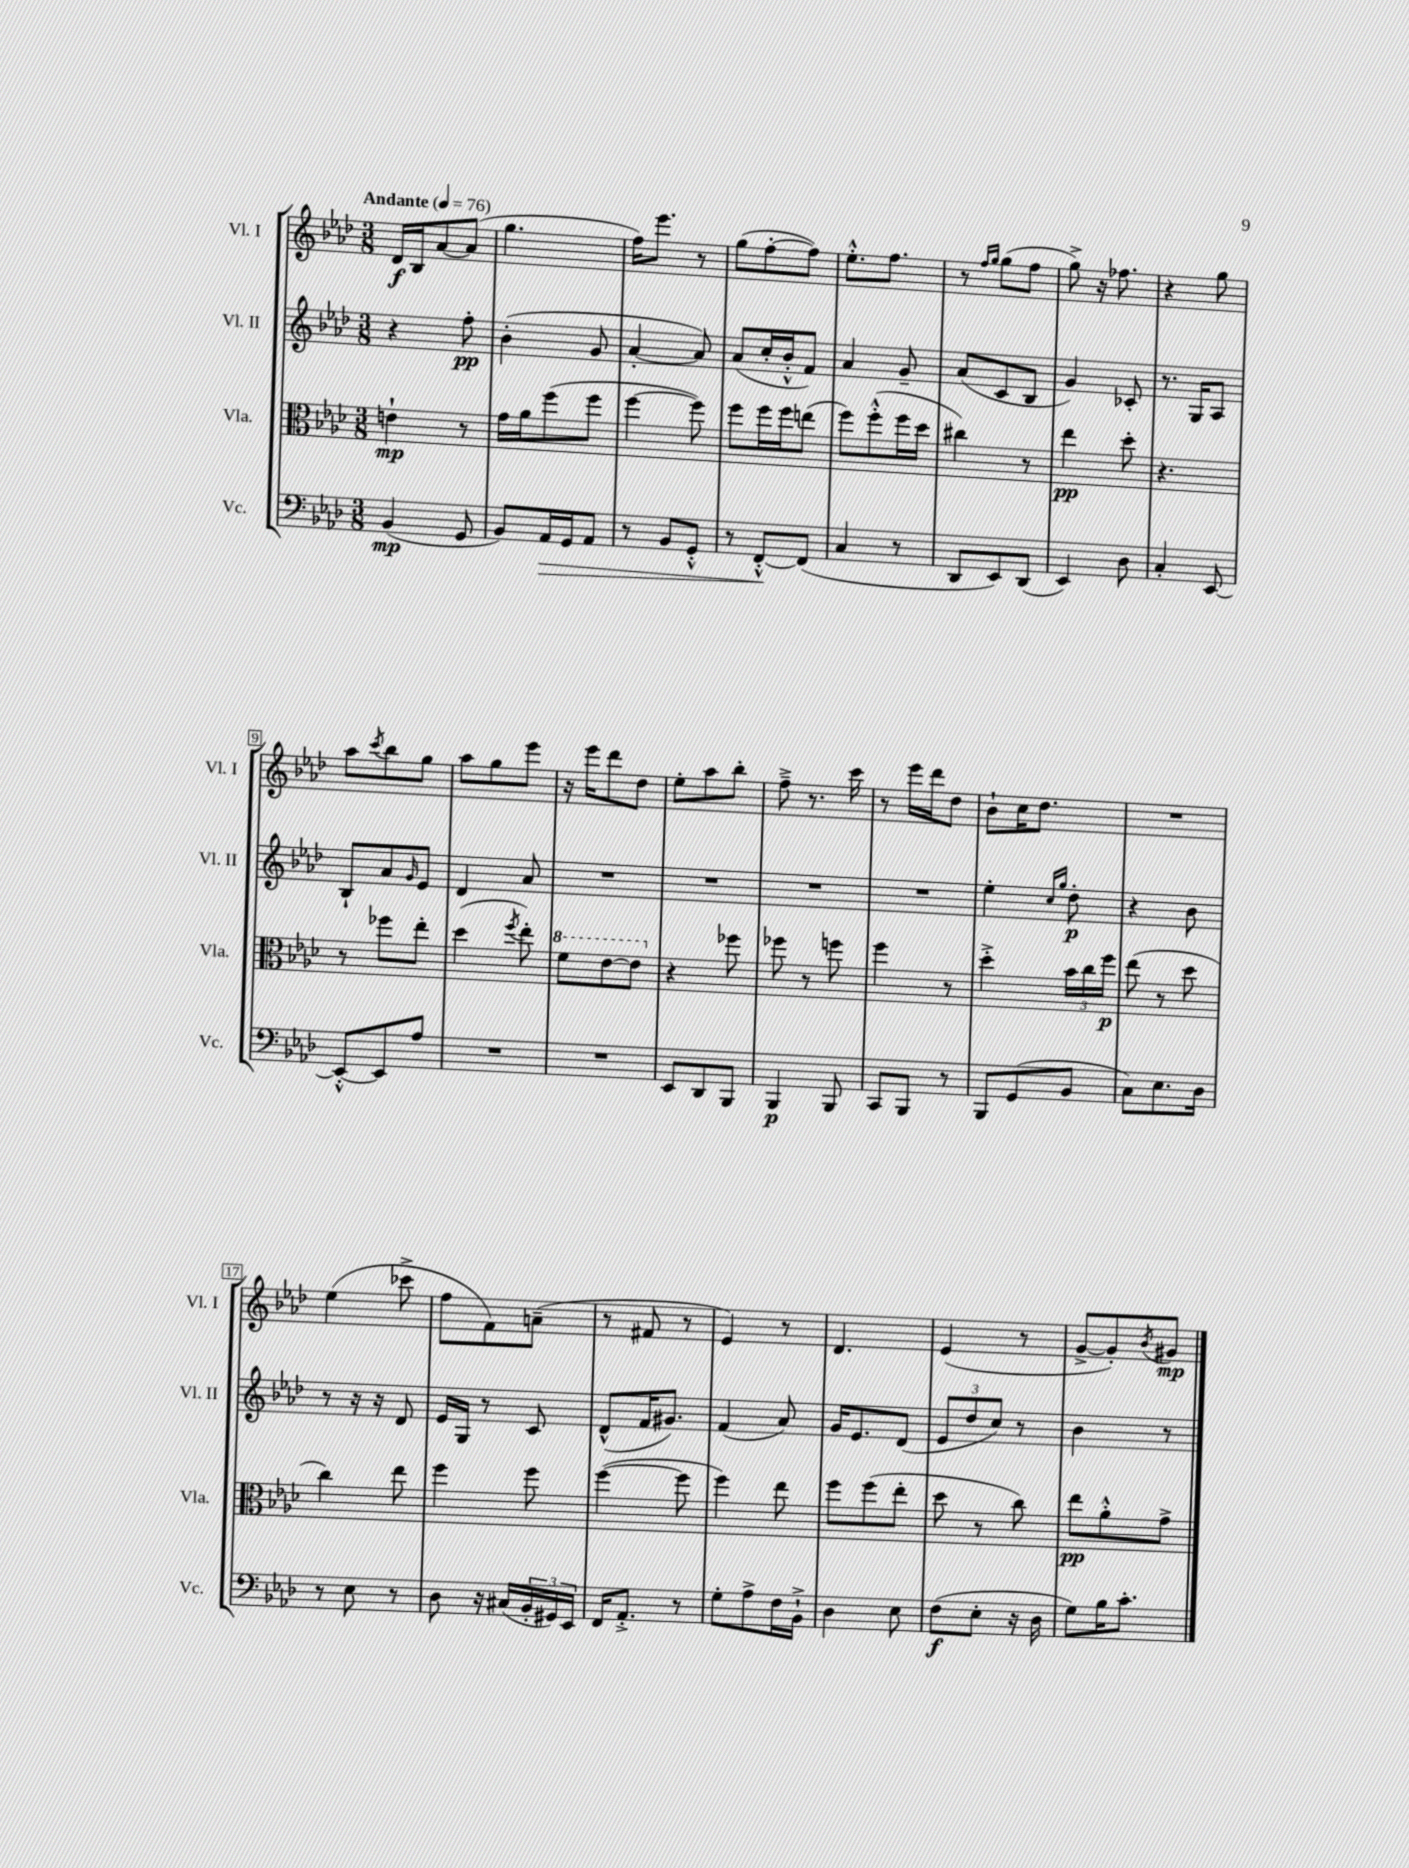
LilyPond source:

<<
\new StaffGroup <<
\new Staff = "s0" \with { instrumentName = "Vl. I" shortInstrumentName = "Vl. I" } {
    \clef treble \key aes \major \numericTimeSignature \time 3/8 \tempo "Andante" 4 = 76
    des'16\f bes16 aes'8~ aes'8( |
    g''4. |
    f''16) ees'''8. r8 |
    g''8( f''8~-. f''8) |
    ees''8.-.-^ f''8. |
    r8 \grace { f''16 g''16 } g''8( f''8 |
    g''8->) r16 fes''8. |
    r4 g''8 |
    aes''8 \acciaccatura { c'''8 } bes''8 g''8 |
    aes''8 g''8 ees'''8 |
    r16 ees'''16 des'''8 des''8 |
    ees''8-. aes''8 bes''8-. |
    f''8---> r8. c'''16 |
    r8 ees'''16 des'''16 des''8 |
    bes'8-! c''16 des''8. |
    R4. |
    ees''4( ces'''8-> |
    f''8 f'8) a'8--( |
    r8 fis'8 r8 |
    ees'4) r8 |
    des'4. |
    ees'4( r8 |
    g'8~-> g'8-.) \acciaccatura { bes'8 } gis'8\mp \bar "|." |
}
\new Staff = "s1" \with { instrumentName = "Vl. II" shortInstrumentName = "Vl. II" } {
    \clef treble \key aes \major \numericTimeSignature \time 3/8
    r4 f''8-.\pp |
    bes'4-.( g'8 |
    aes'4~-. aes'8) |
    aes'8( c''16-. bes'16-.-^ f'8) |
    aes'4 g'8-- |
    aes'8( c'8 bes8 |
    g'4) ces'8-. |
    r8. g16 aes8 |
    bes8-! aes'8 \grace { g'16 } ees'8 |
    des'4 aes'8 |
    R4. |
    R4. |
    R4. |
    R4. |
    ees''4-. \grace { c''16 g''16 } des''8-.\p |
    r4 bes'8 |
    r8 r16 r16 des'8 |
    ees'16 g16 r8 c'8 |
    des'8-^( f'16 gis'8.) |
    f'4( aes'8) |
    g'16 ees'8. des'8( |
    \tuplet 3/2 { ees'8 des''8 c''8) } r8 |
    bes'4 r8 \bar "|." |
}
\new Staff = "s2" \with { instrumentName = "Vla." shortInstrumentName = "Vla." } {
    \clef alto \key aes \major \numericTimeSignature \time 3/8
    e'4-!\mp r8 |
    g'16 aes'16 f''8( f''8 |
    f''4~ f''8) |
    f''8 f''16 f''16 e''8( |
    f''8) f''8-.-^( f''16 des''16 |
    cis''4) r8 |
    ees''4\pp des''8-. |
    r4. |
    r8 fes''8 ees''8-. |
    des''4( \acciaccatura { f''8 } ees''8-.) |
    \ottava #1 f''8 ees''8~ ees''8 \ottava #0 |
    r4 fes''8 |
    fes''8 r8 f''8 |
    f''4 r8 |
    des''4-.-> \tuplet 3/2 { bes'16 c''16 f''16\p } |
    ees''8( r8 des''8 |
    c''4) ees''8 |
    f''4 f''8 |
    f''4~( f''8 |
    f''4) ees''8 |
    f''8 f''8( ees''8-. |
    des''8 r8 c''8) |
    ees''8\pp aes'8-.-^ g'8-> \bar "|." |
}
\new Staff = "s3" \with { instrumentName = "Vc." shortInstrumentName = "Vc." } {
    \clef bass \key aes \major \numericTimeSignature \time 3/8
    bes,4\mp( g,8 |
    bes,8) aes,16\> g,16 aes,8 |
    r8 bes,8 g,8-.-^ |
    r8 f,8~-.-^\! f,8( |
    c4 r8 |
    des,8 ees,8) des,8( |
    ees,4) des8 |
    c4-. ees,8~ |
    ees,8~-.-^ ees,8 aes8 |
    R4. |
    R4. |
    ees,8 des,8 bes,,8 |
    bes,,4\p bes,,8 |
    c,8 bes,,8 r8 |
    bes,,8 g,8( bes,8 |
    c8) ees8. des16 |
    r8 ees8 r8 |
    des8 r16 cis16( \tuplet 3/2 { bes,16-. gis,16) ees,16 } |
    f,16 aes,8.-.-> r8 |
    g8-. aes8-> f16 bes,16-!-> |
    des4 ees8 |
    f8\f( ees8-. r16 des16 |
    g8) bes16 c'8.-. \bar "|." |
}
>>
>>
\layout { \context { \Score \override BarNumber.stencil = #(make-stencil-boxer 0.1 0.3 ly:text-interface::print) } }
